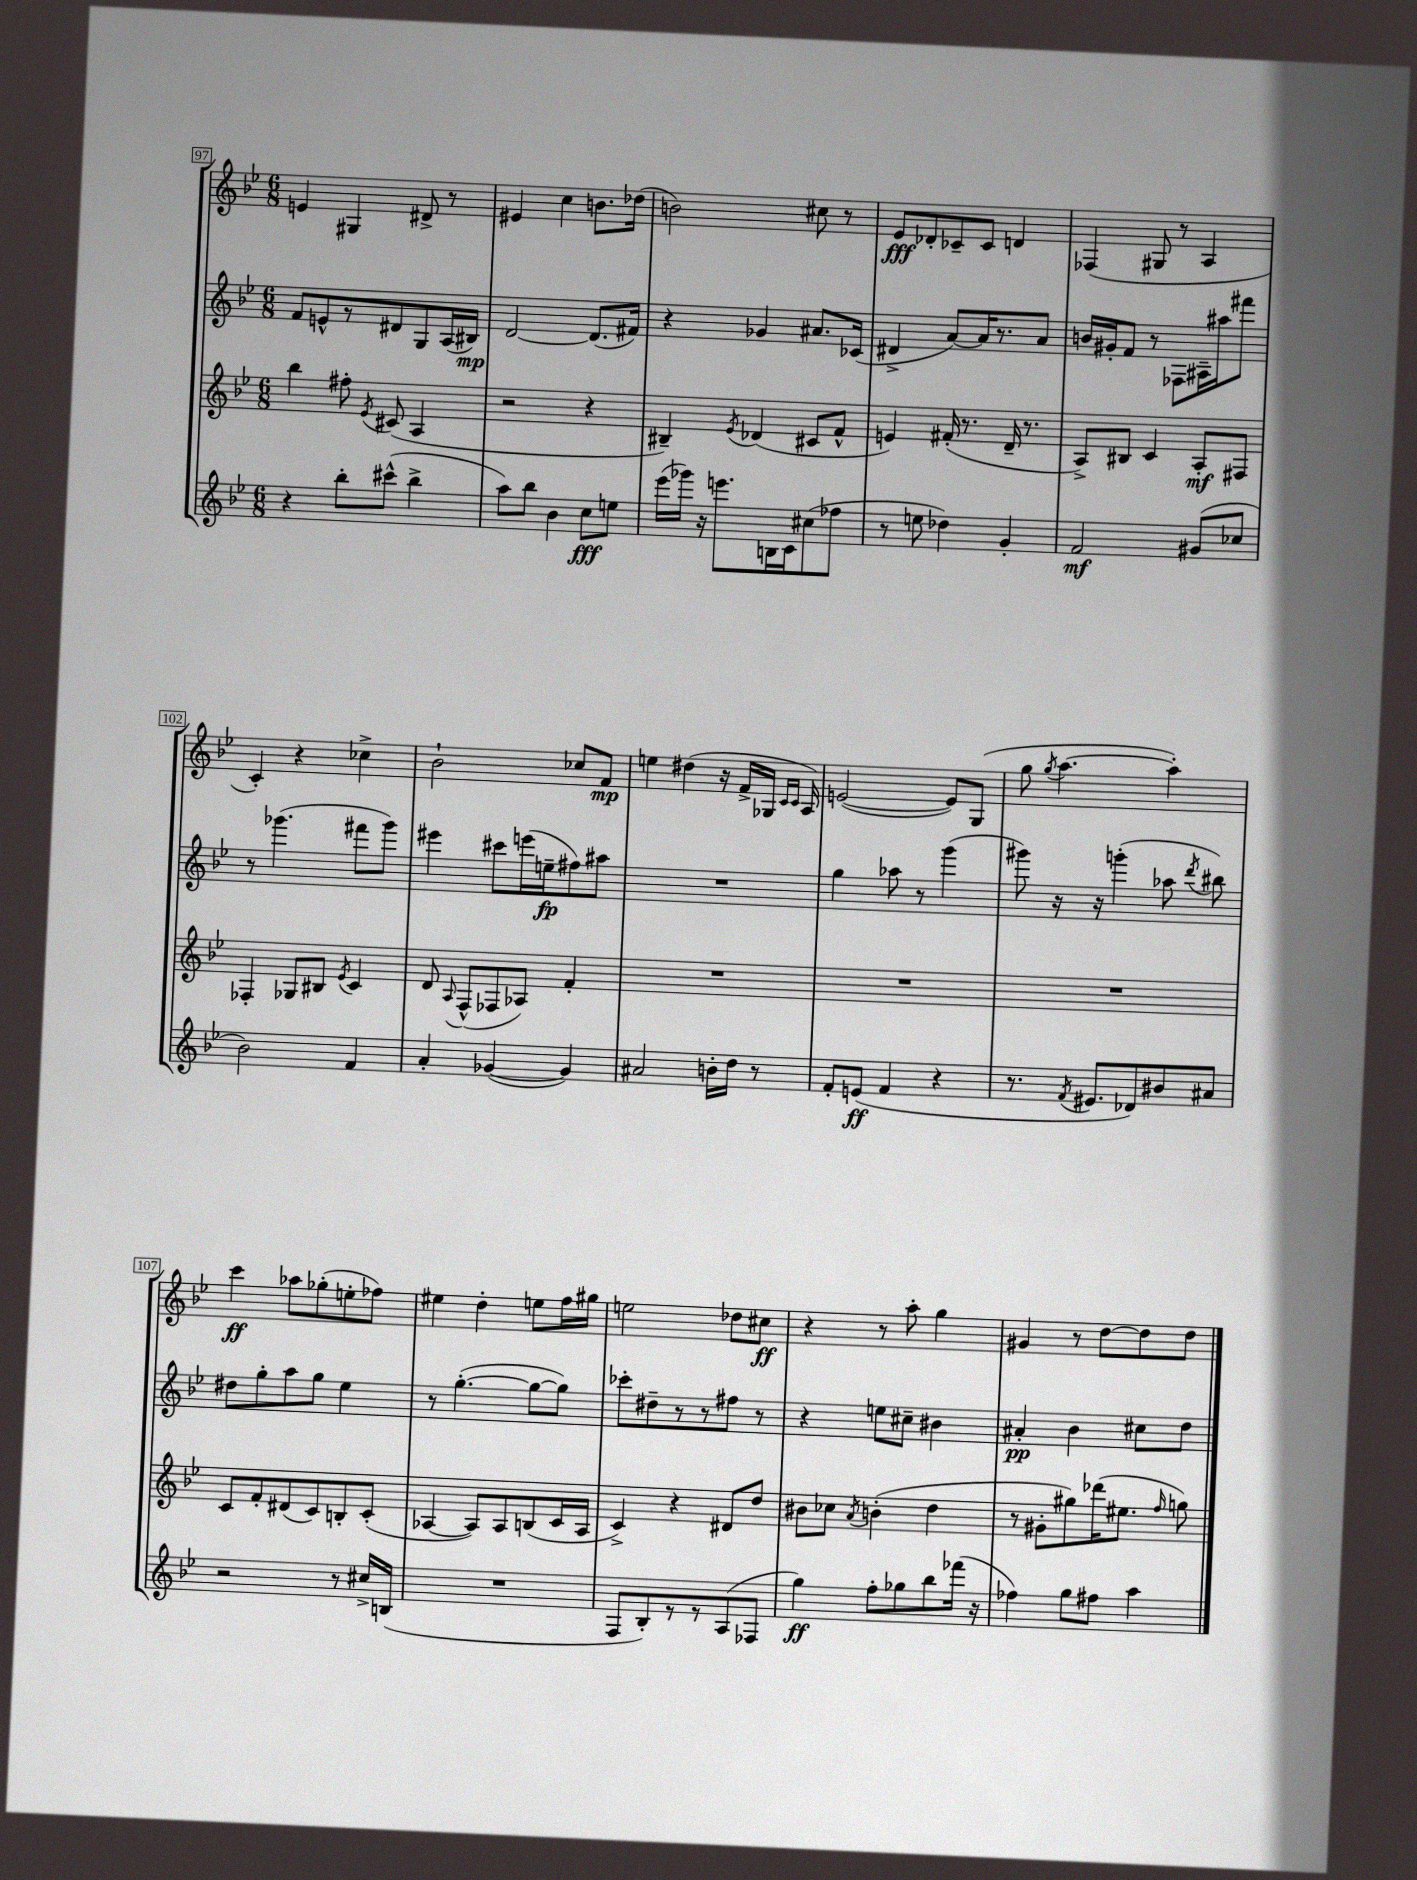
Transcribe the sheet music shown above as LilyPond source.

<<
\new StaffGroup <<
\new Staff = "s0" {
    \clef treble \key bes \major \numericTimeSignature \time 6/8
    \autoBeamOff e'4 gis4 dis'8-> r8 |
    eis'4 c''4 b'8.[ des''16]( |
    b'2) cis''8 r8 |
    ees'8[\fff des'8-. ces'8-- ces'8] d'4 |
    fes4( gis8 r8 a4 |
    c'4-.) r4 ces''4-> |
    bes'2-! ces''8[ f'8]\mp |
    e''4 dis''4( r16 f'16[-> ges16] \grace { c'16[ c'16] } a16) |
    e'2~( e'8[) g8]( |
    g''8 \acciaccatura { g''8 } a''4.~ a''4-.) |
    c'''4\ff aes''8[ ges''8-.( e''8-. fes''8]) |
    eis''4 d''4-. e''8[ f''16 gis''16] |
    e''2 des''8[ cis''8]\ff |
    r4 r8 a''8-. g''4 |
    gis'4 r8 d''8[~ d''8 d''8] \bar "|." |
}
\new Staff = "s1" {
    \clef treble \key bes \major \numericTimeSignature \time 6/8
    \autoBeamOff f'8[ e'8-^ r8 dis'8 g8 a16( bis16]\mp) |
    d'2~ d'8.[( fis'16]) |
    r4 ges'4 ais'8.[ ces'16]( |
    dis'4-> a'8[~) a'16 r8. a'8] |
    b'16[ gis'16-. f'8] r8 fes8[ ais16-- ais''16 fis'''8] |
    r8 ges'''4.( fis'''8[ ges'''8]) |
    eis'''4 cis'''8[ e'''16( e''16--\fp fis''8) ais''8] |
    R2. |
    g''4 aes''8 r8 g'''4( |
    gis'''8) r16 r16 g'''4-.( aes''8 \acciaccatura { d'''8 } bis''8) |
    dis''8[ g''8-. a''8 g''8] ees''4 |
    r8 g''4.~-.( g''8[~ g''8]) |
    ces'''8[-. dis''8-- r8 r8 fis''8] r8 |
    r4 e''8[ cis''8]-- bis'4 |
    ais'4-.\pp bes'4 cis''8[ d''8] \bar "|." |
}
\new Staff = "s2" {
    \clef treble \key bes \major \numericTimeSignature \time 6/8
    \autoBeamOff bes''4 fis''8-. \acciaccatura { ees'8 } cis'8( a4 |
    r2 r4 |
    bis4--) \acciaccatura { ees'8 } des'4( cis'8[ f'8]-^ |
    e'4) fis'16-.( r8. d'16-- r8. |
    a8[->) bis8] c'4 a8[-.\mf fis8] |
    fes4-. ges8[ bis8] \acciaccatura { ees'8 } c'4 |
    d'8 \appoggiatura { a8 } f8[-^( fes8 aes8]) f'4-. |
    R2. |
    R2. |
    R2. |
    c'8[ f'8-. dis'8( c'8) b8-. c'8]-.( |
    aes4~ aes8[) aes8 b8( c'16 aes16] |
    c'4->) r4 dis'8[ d''8] |
    bis'8[ ces''8] \acciaccatura { a'8 } b'4-.( d''4 |
    r8 gis'8[-. gis''8) des'''16( eis''8.] \grace { f''16 } g''8) \bar "|." |
}
\new Staff = "s3" {
    \clef treble \key bes \major \numericTimeSignature \time 6/8
    \autoBeamOff r4 bes''8[-. cis'''8]-^( bes''4-> |
    a''8[) bes''8] bes'4 c''8[\fff e''8] |
    ees'''16[( ges'''16]) r16 e'''8.[ b16 c'16 cis''8( fes''8] |
    r8 e''8 des''4) g'4-. |
    f'2\mf gis'8[( ces''8] |
    bes'2) f'4 |
    a'4-. ges'4~( ges'4) |
    ais'2 b'16[-. d''16] r8 |
    f'8[-. e'8]\ff( f'4 r4 |
    r8. \acciaccatura { f'8 } eis'8.[ des'8) bis'8 ais'8] |
    r2 r8 cis''16[-> b16]( |
    R2. |
    f8[ bes8-.) r8 r8 a8( fes8] |
    g''4\ff) f''8[-. ges''8 bes''8 fes'''16]( r16 |
    fes''4) g''8[ fis''8] a''4 \bar "|." |
}
>>
>>
\layout { \context { \Score currentBarNumber = #97 \override BarNumber.stencil = #(make-stencil-boxer 0.1 0.3 ly:text-interface::print) } }
